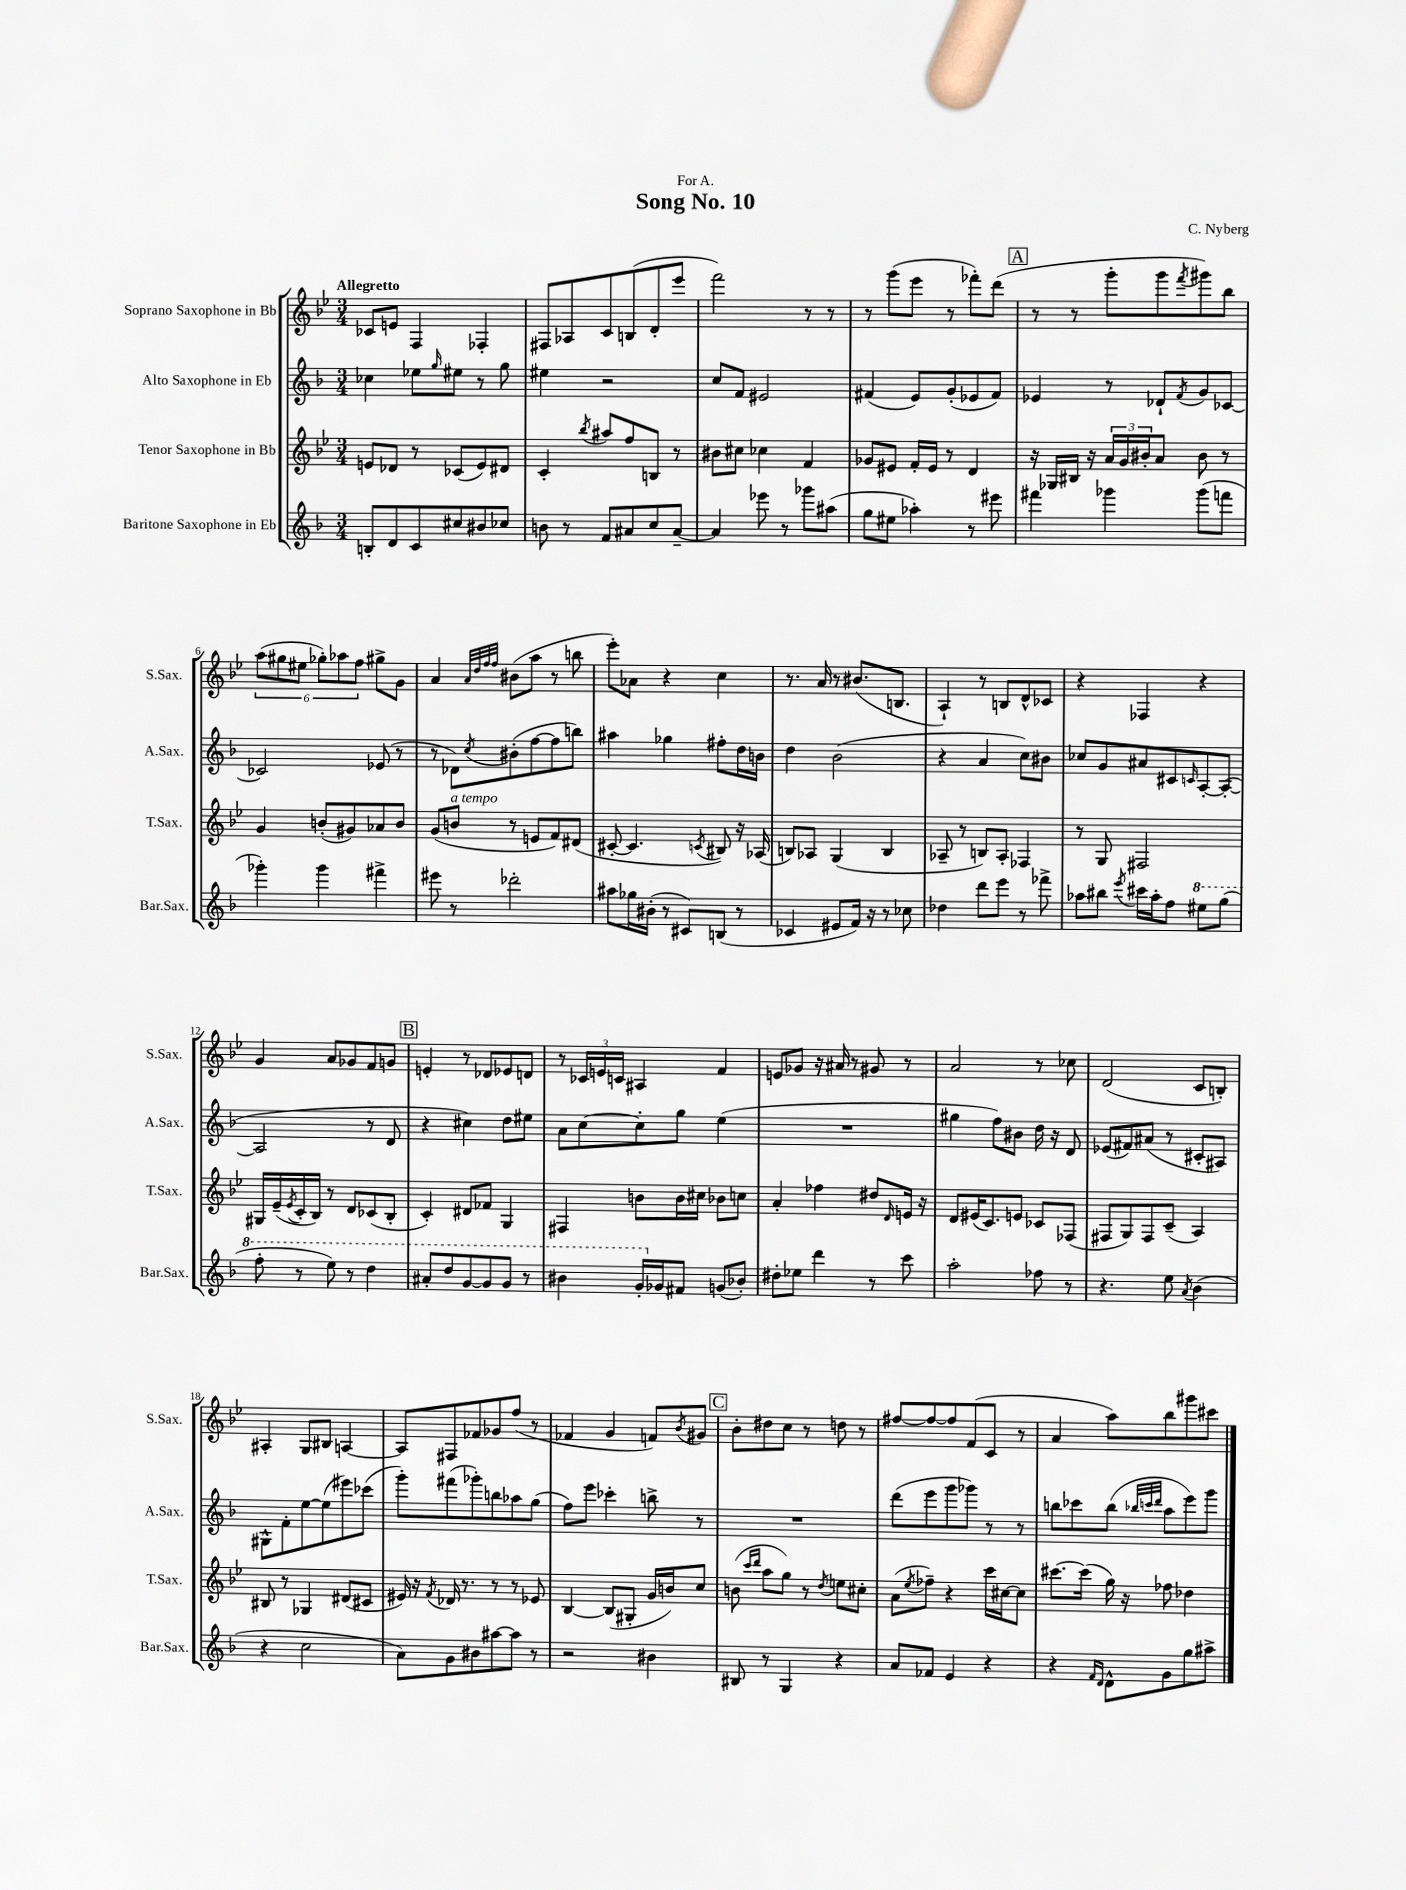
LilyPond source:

\header { title = "Song No. 10" composer = "C. Nyberg" dedication = "For A." }
<<
\new StaffGroup <<
\new Staff = "s0" \with { instrumentName = "Soprano Saxophone in Bb" shortInstrumentName = "S.Sax." } {
    \clef treble \key bes \major \numericTimeSignature \time 3/4 \tempo "Allegretto"
    ces'8 e'8 f4 fes4-. |
    fis8 aes8 c'8 b8( d'8-. ees'''8 |
    f'''2) r8 r8 |
    r8 g'''8( ees'''8 r8 fes'''8-.) d'''8( |
    \mark \markup { \box "A" } r8 r8 g'''8-. g'''8 \acciaccatura { f'''8 } gis'''8) bes''8 |
    \tuplet 6/4 { a''8( gis''8 eis''8 ges''8-.) aes''8 f''8 } gis''8-> g'8 |
    a'4 \grace { a'32 d''32 f''32 f''32 } bis'8( a''8 r8 b''8 |
    ees'''8-.) aes'8 r4 c''4 |
    r8. a'16 r8 bis'8.( b8. |
    a4-!) r8 b8 d'8-^ ces'8 |
    r4 fes4 r4 |
    g'4 a'8 ges'8 f'8 g'8 |
    \mark \markup { \box "B" } e'4-. r8 des'8 ees'8 d'8 |
    r8 \tuplet 3/2 { ces'16 e'16 c'16 } ais4 f'4 |
    e'8 ges'8 r16 ais'16 r8 gis'8 r8 |
    a'2 r8 ces''8 |
    d'2( c'8 b8-.) |
    ais4-. g8 bis8 a4~ |
    a8 fis8 fes'8 ges'8 f''8( r8 |
    fes'4 g'4 f'8) \acciaccatura { bes'8 } gis'8 |
    \mark \markup { \box "C" } bes'8-. dis''8 c''8 r8 d''8 r8 |
    fis''8~ fis''8~ fis''8 f'8( c'8 r8 |
    a'4 a''8) bes''8 gis'''8 cis'''8 \bar "|." |
}
\new Staff = "s1" \with { instrumentName = "Alto Saxophone in Eb" shortInstrumentName = "A.Sax." } {
    \clef treble \key f \major \numericTimeSignature \time 3/4
    ces''4 ees''8 \grace { g''16 } eis''8 r8 g''8 |
    eis''4 r2 |
    c''8 f'8 eis'2 |
    fis'4( e'8) g'8-.( ees'8 fis'8) |
    \mark \markup { \box "A" } ees'4 r8 des'8-! \acciaccatura { f'8 } g'8 ces'8~ |
    ces'2 ees'8( r8 |
    r8 des'8) \acciaccatura { c''8 } bis'8-.( f''8~ f''8 b''8) |
    ais''4 ges''4 fis''8-. d''16 b'16 |
    d''4 bes'2( |
    r4 a'4 c''8) bis'8 |
    ces''8 g'8 ais'8 cis'8 \grace { c'16 } a8~-. a8~-.( |
    a2 r8 d'8 |
    \mark \markup { \box "B" } r4 cis''4) d''8 eis''8 |
    a'8 c''8~ c''8-. g''8 e''4( |
    R2. |
    gis''4 f''8) bis'8 d''16 r16 d'8 |
    ees'8( fis'8) ais'8( r8 cis'8-. ais8) |
    gis8-^ f'8-. e''8~ e''8( eis'''8) ces'''8( |
    g'''8-.) fis'''8( ges'''8-.) b''8 aes''8 g''8( |
    f''8) e'''8 ces'''4-. b''8-> r8 |
    \mark \markup { \box "C" } R2. |
    d'''8( e'''8 g'''8 ges'''8) r8 r8 |
    b''8 ces'''8 b''8( \grace { bes''32 c'''32 d'''32 } a''8 e'''8) g'''8 \bar "|." |
}
\new Staff = "s2" \with { instrumentName = "Tenor Saxophone in Bb" shortInstrumentName = "T.Sax." } {
    \clef treble \key bes \major \numericTimeSignature \time 3/4
    e'8 des'8 r8 ces'8( e'8) dis'8 |
    c'4-. \acciaccatura { bes''8 } ais''8 f''8 b8 r8 |
    bis'8 cis''8 ces''4 f'4 |
    ges'8 eis'8 f'16-. eis'16 r8 d'4 |
    \mark \markup { \box "A" } r16 ges16 bis16 r16 \tuplet 3/2 { a'16 g'16 bis'16-. } a'8 bis'8 r8 |
    g'4 b'8-.( gis'8) aes'8 b'8 |
    g'8( b'8^\markup { \italic "a tempo" } r8 e'8 f'8) dis'8( |
    cis'8~-. cis'4. \acciaccatura { c'8 } bis8) r16 aes16( |
    b8) aes8 g4( b4 |
    aes8-- r8 b8) aes8-. fes4 |
    r8 g8 fis2 |
    gis16 ees'16--( \acciaccatura { ees'8 } c'16-. bes16) r8 d'8 ces'8( bes8-. |
    \mark \markup { \box "B" } c'4-.) dis'8 fes'8 g4 |
    fis4 b'8 b'16 cis''16 bes'8 c''8 |
    a'4-. fes''4 dis''8 \grace { d'16 } e'16 r16 |
    d'8 eis'16( c'8.) e'8 ces'8 fes8( |
    fis8 g8) fis8 c'8--( a4) |
    bis8 r8 ges4 dis'8( cis'8 |
    eis'16) r16 \acciaccatura { f'8 } des'16 r8. r8 r8 ees'8 |
    bes4~ bes8( gis8-. g'16 b'16) c''8 |
    \mark \markup { \box "C" } b'8( \grace { c'''16 d'''16 } a''8 g''8) r8 \acciaccatura { d''8 } e''8 cis''8-. |
    a'8( \acciaccatura { ees''8 } fes''8--) r4 c'''16 cis''16~ cis''8 |
    cis'''8.~ cis'''16( g''16) r16 fes''8 des''4 \bar "|." |
}
\new Staff = "s3" \with { instrumentName = "Baritone Saxophone in Eb" shortInstrumentName = "Bar.Sax." } {
    \clef treble \key f \major \numericTimeSignature \time 3/4
    b8-. d'8 c'8 cis''8 bis'8 ces''8 |
    b'8 r8 f'8 ais'8 c''8 ais'8~-- |
    ais'4 ees'''8 r8 ges'''8 ais''8( |
    g''8 eis''8 aes''4-.) r8 eis'''8 |
    \mark \markup { \box "A" } fis'''4 ges'''4 ges'''8( f'''8 |
    ges'''4-.) ges'''4 fis'''4-> |
    eis'''8 r8 des'''2-. |
    ais''8 ges''16 bis'16-.( r8 cis'8) b8( r8 |
    ces'4 eis'8 f'16) r16 r8 ces''8 |
    des''4 d'''8 e'''8 r8 fes'''8-> |
    aes''8 bis''8 \acciaccatura { e'''8 } cis'''16 aes''16-. f''8 \ottava #1 eis'''8 g'''8( |
    f'''8-. r8 e'''8) r8 d'''4 |
    \mark \markup { \box "B" } ais''8-. d'''8 g''8~ g''8 g''8 r8 |
    bis''4 g''16-. \ottava #0 ges'16 fis'8 g'8( bes'!8-.) |
    dis''8-. ees''8 d'''4 r8 c'''8 |
    a''2-. fes''8 r8 |
    r4. e''8 \acciaccatura { a'8 } bes'4( |
    r4 c''2 |
    a'8) g'8 bis'8 ais''8~ ais''8 r8 |
    r2 bis'4 |
    \mark \markup { \box "C" } bis8 r8 g4 r4 |
    a'8 fes'8 e'4 r4 |
    r4 \grace { f'16 d'16 } d'8-^ g'8 g''8 ais''8-> \bar "|." |
}
>>
>>
